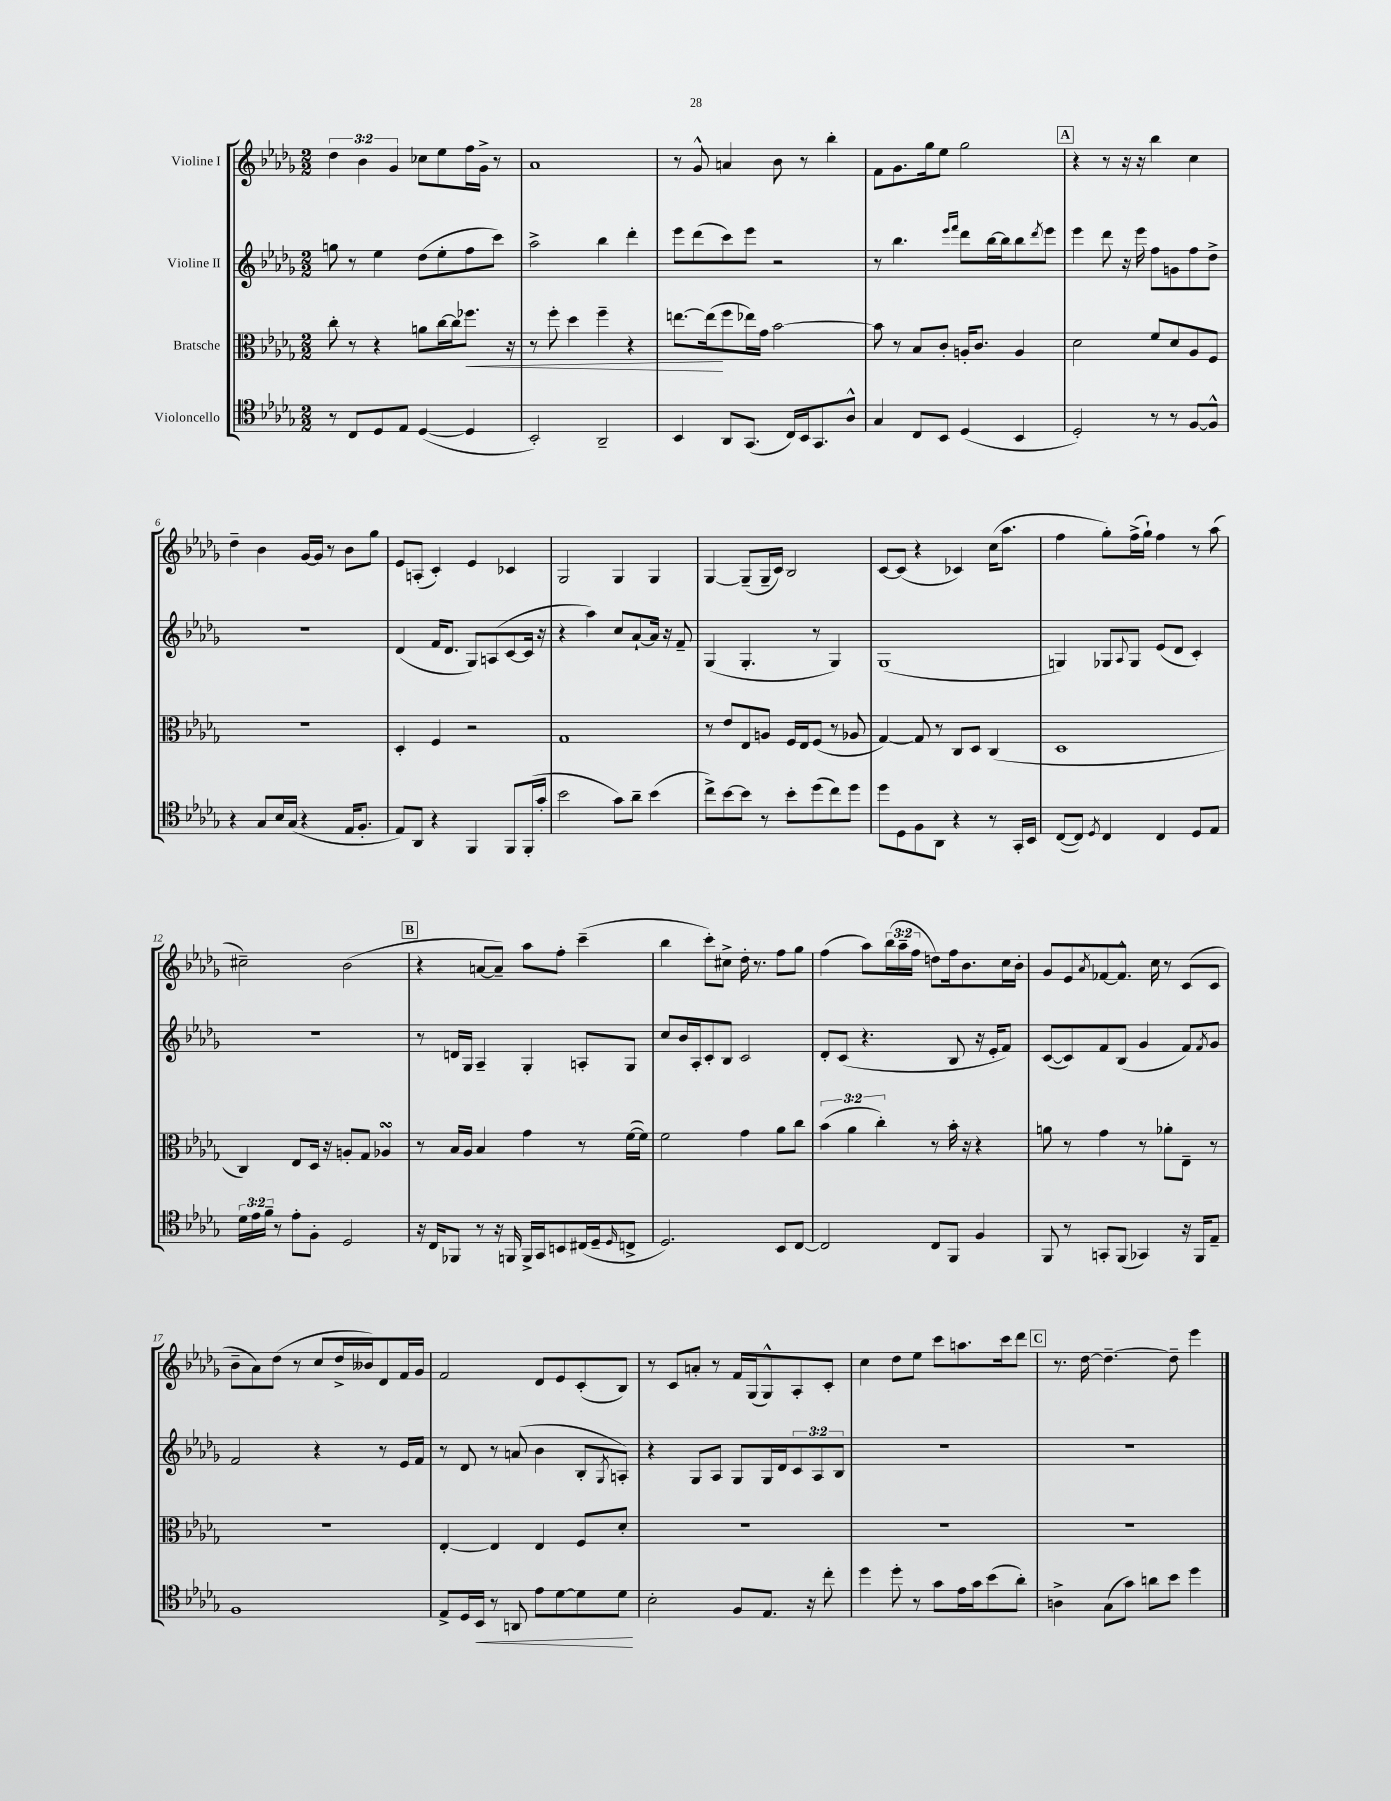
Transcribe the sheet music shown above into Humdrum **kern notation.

**kern	**kern	**kern	**kern
*staff4	*staff3	*staff2	*staff1
*clefC4	*clefC3	*clefG2	*clefG2
*k[b-e-a-d-g-]	*k[b-e-a-d-g-]	*k[b-e-a-d-g-]	*k[b-e-a-d-g-]
*M2/2	*M2/2	*M2/2	*M2/2
8r	8cc'	8gg	6dd-
8C	8r	8r	.
.	.	.	6b-
8D-	4r	4ee-	.
.	.	.	6g-
8E-	.	.	.
([4D-	8a	(8dd-	8cc-
.	[16cc	8ee-'	8ee-
.	16cc]	.	.
4D-]	8.ff-	8ff	16ff
.	.	.	16g-^
.	.	8ccc)	8r
.	16r	.	.
=	=	=	=
2BB-')	8r	2aa-^	1a-
.	8ff'	.	.
.	4dd-	.	.
2AA-~	4ff~	4bb-	.
.	4r	4ddd-'	.
=	=	=	=
4BB-	[8.ee	8eee-	8r
.	.	(8ddd-	8g-^^
.	(16ee]	.	.
8AA-	8ff	8ccc)	4a
(8.GG-	16ee-)	8eee-	.
.	16g-	.	.
.	[2b-	2r	8b-
16C)	.	.	.
16BB-	.	.	8r
8.GG-	.	.	.
.	.	.	4bb-'
8A-^^	.	.	.
=	=	=	=
4G-	8b-]	8r	8f
.	8r	4.bb-	8.g-
8C	8B-	.	.
.	.	.	16gg-
8BB-	8c'	.	8ee-
.	.	16qqeee-	.
.	.	16qqfff	.
(4D-	16A'	8ddd-	2gg-
.	8.c	.	.
.	.	[16bb-	.
.	.	16bb-]	.
4BB-	4A	8bb-	.
.	.	8qddd-	.
.	.	8eee-	.
=	=	=	=
2D-')	2d-	4eee-	4r
.	.	8ddd-	8r
.	.	16r	16r
.	.	16eee-	16r
8r	8f	8ff	4bb-
8r	8d-	8g	.
[8F	8A-	8ff	4cc
8F^^]	8F	8dd-^	.
=	=	=	=
4r	1r	1r	4dd-~
8G-	.	.	4b-
16B-	.	.	.
(16G-	.	.	.
4r	.	.	[16g-
.	.	.	16g-]
.	.	.	8r
16E-	.	.	8b-
8.F'	.	.	.
.	.	.	8gg-
=	=	=	=
8E-)	4D-'	(4d-	8e-
8AA-	.	.	(8A'
4r	4F	16f	4c')
.	.	8.d-	.
4FF	2r	8G-)	4e-
.	.	(8A	.
8FF	.	[8c	4c-
(16FF'	.	16c]	.
16g-'	.	16r	.
=	=	=	=
2b-	1G-	4r	2G-
.	.	4aa-)	.
8g-)	.	8cc	4G-
8a-~	.	[8a-`	.
(4b-	.	16a-]	4G-
.	.	16r	.
.	.	8f~	.
=	=	=	=
8cc^)	8r	(4G-	[4G-
[8b-	8e-	.	.
8b-]	8E-	4.G-'	(8G-~]
8r	8A	.	16G-~
.	.	.	16c)
8b-'	16F	.	2B-
.	16E-	.	.
(8dd-	(8F	8r	.
8cc)	8r	4G-)	.
8dd-	8A-	.	.
=	=	=	=
8dd-	[4G-)	(1G-	[8c
8D-	.	.	(8c]
8F	8G-]	.	4r
8AA-	8r	.	.
4r	8C	.	4c-)
.	8D-	.	.
8r	(4C	.	(16cc
.	.	.	8.aa-
16GG-'	.	.	.
16BB-	.	.	.
=	=	=	=
([8C	1D-	4G)	4ff
8C])	.	.	.
8qD-	.	.	.
4C	.	8G-	8gg-')
.	.	8qqA-	.
.	.	8G-	(16ff^
.	.	.	16gg-`)
4C	.	(8e-	4ff
.	.	8d-	.
8D-	.	4c')	8r
8E-	.	.	(8aa-
=	=	=	=
24d-	4C)	1r	2cc#~)
24e-	.	.	.
24f~	.	.	.
8r	.	.	.
8e-'	8E-	.	.
8F'	16D-	.	.
.	16r	.	.
2D-	8A'	.	(2b-
.	8G-	.	.
.	4A-	.	.
=	=	=	=
16r	8r	8r	4r
16C	.	.	.
8FF-	16B-	16d	.
.	16A-	16G-	.
8r	4B-	4A-~	[8a
16r	.	.	8a~])
16FF	.	.	.
16FF^	4g-	4G-'	8aa-
16GG-	.	.	.
8BB	.	.	8ff'
(16C#	8r	8A'	(4ccc~
16D-~	.	.	.
16qqD-	.	.	.
8C^	([16f	8G-	.
.	16f])	.	.
=	=	=	=
2.D-)	2f	8cc	4bb-
.	.	16b-	.
.	.	16A-'	.
.	.	8c'	8ccc')
.	.	8B-	8cc#^
.	4g-	2c	16dd-'
.	.	.	8.r
8BB-	8a-	.	8ff
[8C	8cc	.	8gg-
=	=	=	=
2C]	(6b-	8d-'	(4ff
.	.	(8c	.
.	6a-	.	.
.	.	4.r	8aa-)
.	6cc')	.	.
.	.	.	(24bb-
.	.	.	24aa-~
.	.	.	24ff
8C	8r	.	8dd)
8FF	16b-'	8B-	16ff
.	16r	.	8.b-
4F	4r	16r	.
.	.	16e-'	.
.	.	8f)	16cc
.	.	.	16b-'
=	=	=	=
8FF	8a	([8c	8g-
8r	8r	8c])	8e-
.	.	.	8qa-
8GG'	4g-	8f	[8f-
(8FF	.	(8B-	8.f-^^]
4GG-)	8r	4g-	.
.	.	.	16cc
.	8a-'	.	8r
16r	8E-~	8f)	(8c
16FF	.	.	.
.	.	8qf	.
8E-~	8r	8g-	8c
=	=	=	=
1F	1r	2f	8b-~
.	.	.	8a-)
.	.	.	(8dd-
.	.	.	8r
.	.	4r	8cc
.	.	.	16dd-^
.	.	.	16b--)
.	.	8r	8d-
.	.	16e-	16f
.	.	16f	16g-
=	=	=	=
8E-^	[4E-'	8r	2f
16D-	.	8d-	.
16BB-	.	.	.
8r	4E-]	8r	.
8AA	.	(8a	.
8e-	4E-	4b-	8d-
[8d-	.	.	8e-
8d-]	8F	8B-'	(8c'
.	.	8qG-	.
8d-	8d-'	8A')	8B-)
=	=	=	=
2B-'	1r	4r	8r
.	.	.	8c
.	.	8G-	8a'
.	.	8A-	8r
8F	.	8G-	16f
.	.	.	(16G-
8.E-	.	16G-	8G-^^)
.	.	16d-	.
.	.	12c	8A-'
16r	.	.	.
.	.	12A-	.
8cc'	.	.	8c'
.	.	12B-	.
=	=	=	=
4dd-	1r	1r	4cc
8dd-'	.	.	8dd-
8r	.	.	8ee-
8g-	.	.	8ccc
16e-	.	.	8.aa
16g-	.	.	.
(8b-	.	.	.
.	.	.	16ccc
8a-')	.	.	8ddd-
=	=	=	=
4A^	1r	1r	8.r
.	.	.	[16dd-
(8G-	.	.	4.dd-~_
8g-)	.	.	.
8a	.	.	.
8b-	.	.	8dd-~]
4dd-	.	.	4eee-
==	==	==	==
*-	*-	*-	*-
